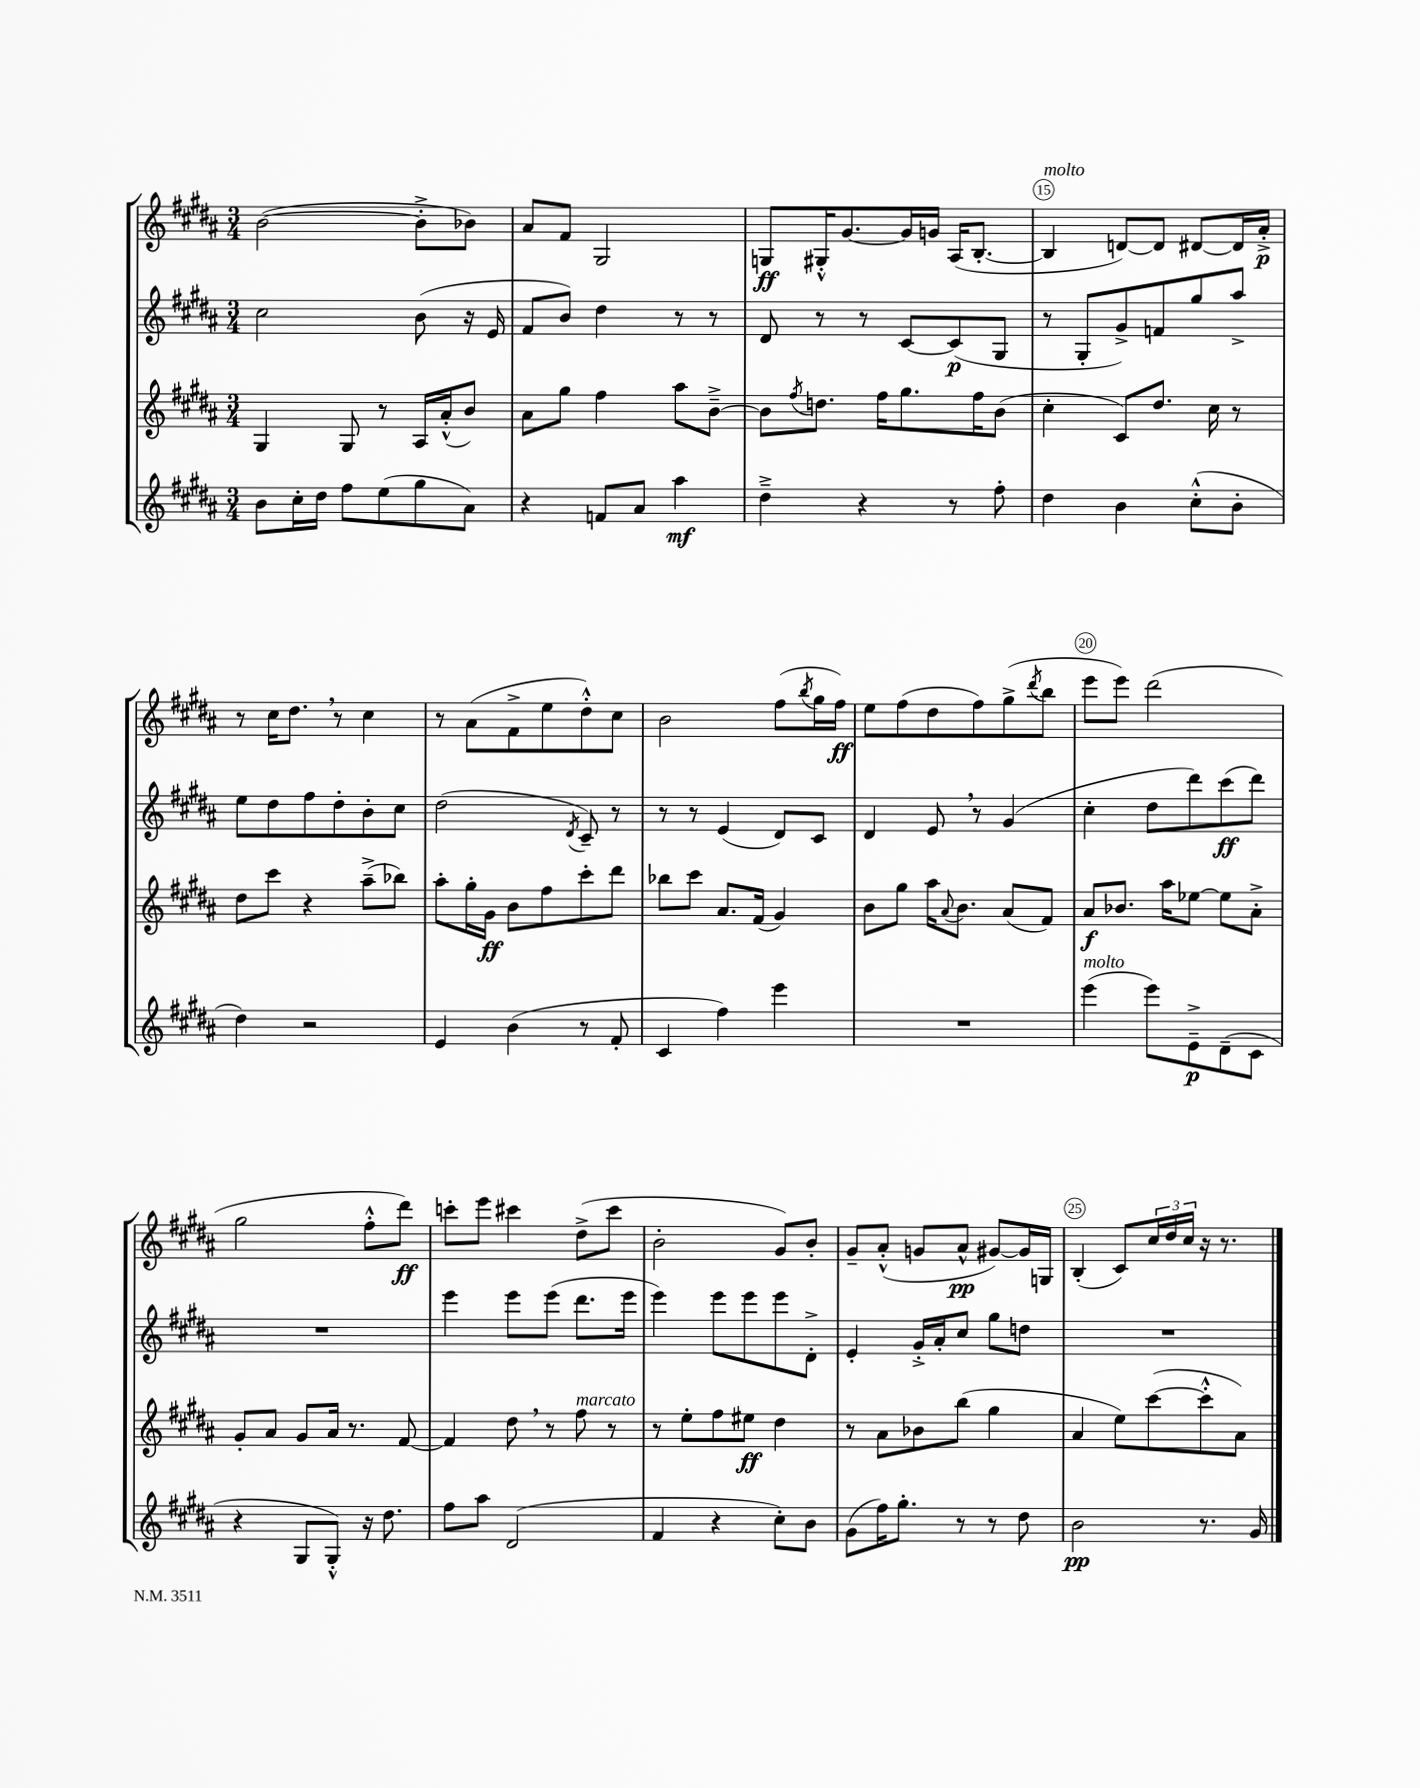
<<
\new StaffGroup <<
\new Staff = "s0" {
    \clef treble \key b \major \numericTimeSignature \time 3/4
    b'2~( b'8-.-> bes'8) |
    ais'8 fis'8 gis2 |
    g8\ff gis16-.-^ gis'8.~ gis'16 g'16 ais16( b8.~-. |
    b4^\markup { \italic "molto" } d'8~) d'8 dis'8~ dis'16 ais'16-.->\p |
    r8 cis''16 dis''8. \breathe r8 cis''4 |
    r8 ais'8( fis'8-> e''8 dis''8-.-^) cis''8 |
    b'2 fis''8( \acciaccatura { b''8 } gis''16 fis''16\ff) |
    e''8 fis''8( dis''8 fis''8) gis''8->( \acciaccatura { dis'''8 } b''8 |
    e'''8 e'''8) dis'''2( |
    gis''2 fis''8-.-^ dis'''8\ff) |
    c'''8-. e'''8 cis'''4 dis''8->( cis'''8 |
    b'2-. gis'8) b'8-. |
    gis'8-- ais'8-.-^( g'8 ais'8-^\pp gis'8~) gis'16 g16 |
    b4-.( cis'8) \tuplet 3/2 { cis''16 dis''16 cis''16 } r16 r8. \bar "|." |
}
\new Staff = "s1" {
    \clef treble \key b \major \numericTimeSignature \time 3/4
    cis''2 b'8( r16 e'16 |
    fis'8 b'8) dis''4 r8 r8 |
    dis'8 r8 r8 cis'8~ cis'8\p( gis8 |
    r8 gis8-. gis'8->) f'8 gis''8 ais''8-> |
    e''8 dis''8 fis''8 dis''8-. b'8-. cis''8 |
    dis''2( \acciaccatura { dis'8 } cis'8--) r8 |
    r8 r8 e'4( dis'8) cis'8 |
    dis'4 e'8 \breathe r8 gis'4( |
    cis''4-. dis''8 dis'''8) cis'''8\ff( dis'''8) |
    R2. |
    e'''4 e'''8 e'''8( dis'''8. e'''16 |
    e'''4) e'''8 e'''8 e'''8 dis'8-.-> |
    e'4-. gis'16-.-> ais'16-. cis''8 gis''8 d''8 |
    R2. \bar "|." |
}
\new Staff = "s2" {
    \clef treble \key b \major \numericTimeSignature \time 3/4
    gis4 gis8 r8 ais16 ais'16-.-^( b'8) |
    ais'8 gis''8 fis''4 ais''8 b'8~---> |
    b'8 \acciaccatura { fis''8 } d''8. fis''16 gis''8. fis''16 b'8( |
    cis''4-. cis'8) dis''8. cis''16 r8 |
    dis''8 cis'''8 r4 ais''8--->( bes''8) |
    ais''8-. gis''16-. gis'16\ff b'8 fis''8 cis'''8-. dis'''8 |
    bes''8 cis'''8 ais'8. fis'16( gis'4) |
    b'8 gis''8 ais''16 \appoggiatura { ais'8 } b'8. ais'8( fis'8) |
    ais'8\f bes'8. ais''16 ees''8~ ees''8 ais'8-.-> |
    gis'8-. ais'8 gis'8 ais'16 r8. fis'8~ |
    fis'4 dis''8 \breathe r8 fis''8^\markup { \italic "marcato" } r8 |
    r8 e''8-. fis''8 eis''8\ff dis''4 |
    r8 ais'8 bes'8 b''8( gis''4 |
    ais'4 e''8) cis'''8~( cis'''8-.-^ ais'8) \bar "|." |
}
\new Staff = "s3" {
    \clef treble \key b \major \numericTimeSignature \time 3/4
    b'8 cis''16-. dis''16 fis''8 e''8( gis''8 ais'8) |
    r4 f'8 ais'8 ais''4\mf |
    dis''4---> r4 r8 fis''8-. |
    dis''4 b'4 cis''8-.-^( b'8-. |
    dis''4) r2 |
    e'4 b'4( r8 fis'8-. |
    cis'4 fis''4) e'''4 |
    R2. |
    e'''4^\markup { \italic "molto" }( e'''8) e'8--->\p dis'8--( cis'8 |
    r4 gis8 gis8-.-^) r16 dis''8. |
    fis''8 ais''8 dis'2( |
    fis'4 r4 cis''8-.) b'8 |
    gis'8( fis''16) gis''8.-. r8 r8 dis''8 |
    b'2\pp r8. gis'16 \bar "|." |
}
>>
>>
\layout { \context { \Score currentBarNumber = #12 \override BarNumber.break-visibility = ##(#f #t #t) barNumberVisibility = #(every-nth-bar-number-visible 5) \override BarNumber.stencil = #(make-stencil-circler 0.1 0.3 ly:text-interface::print) } }
